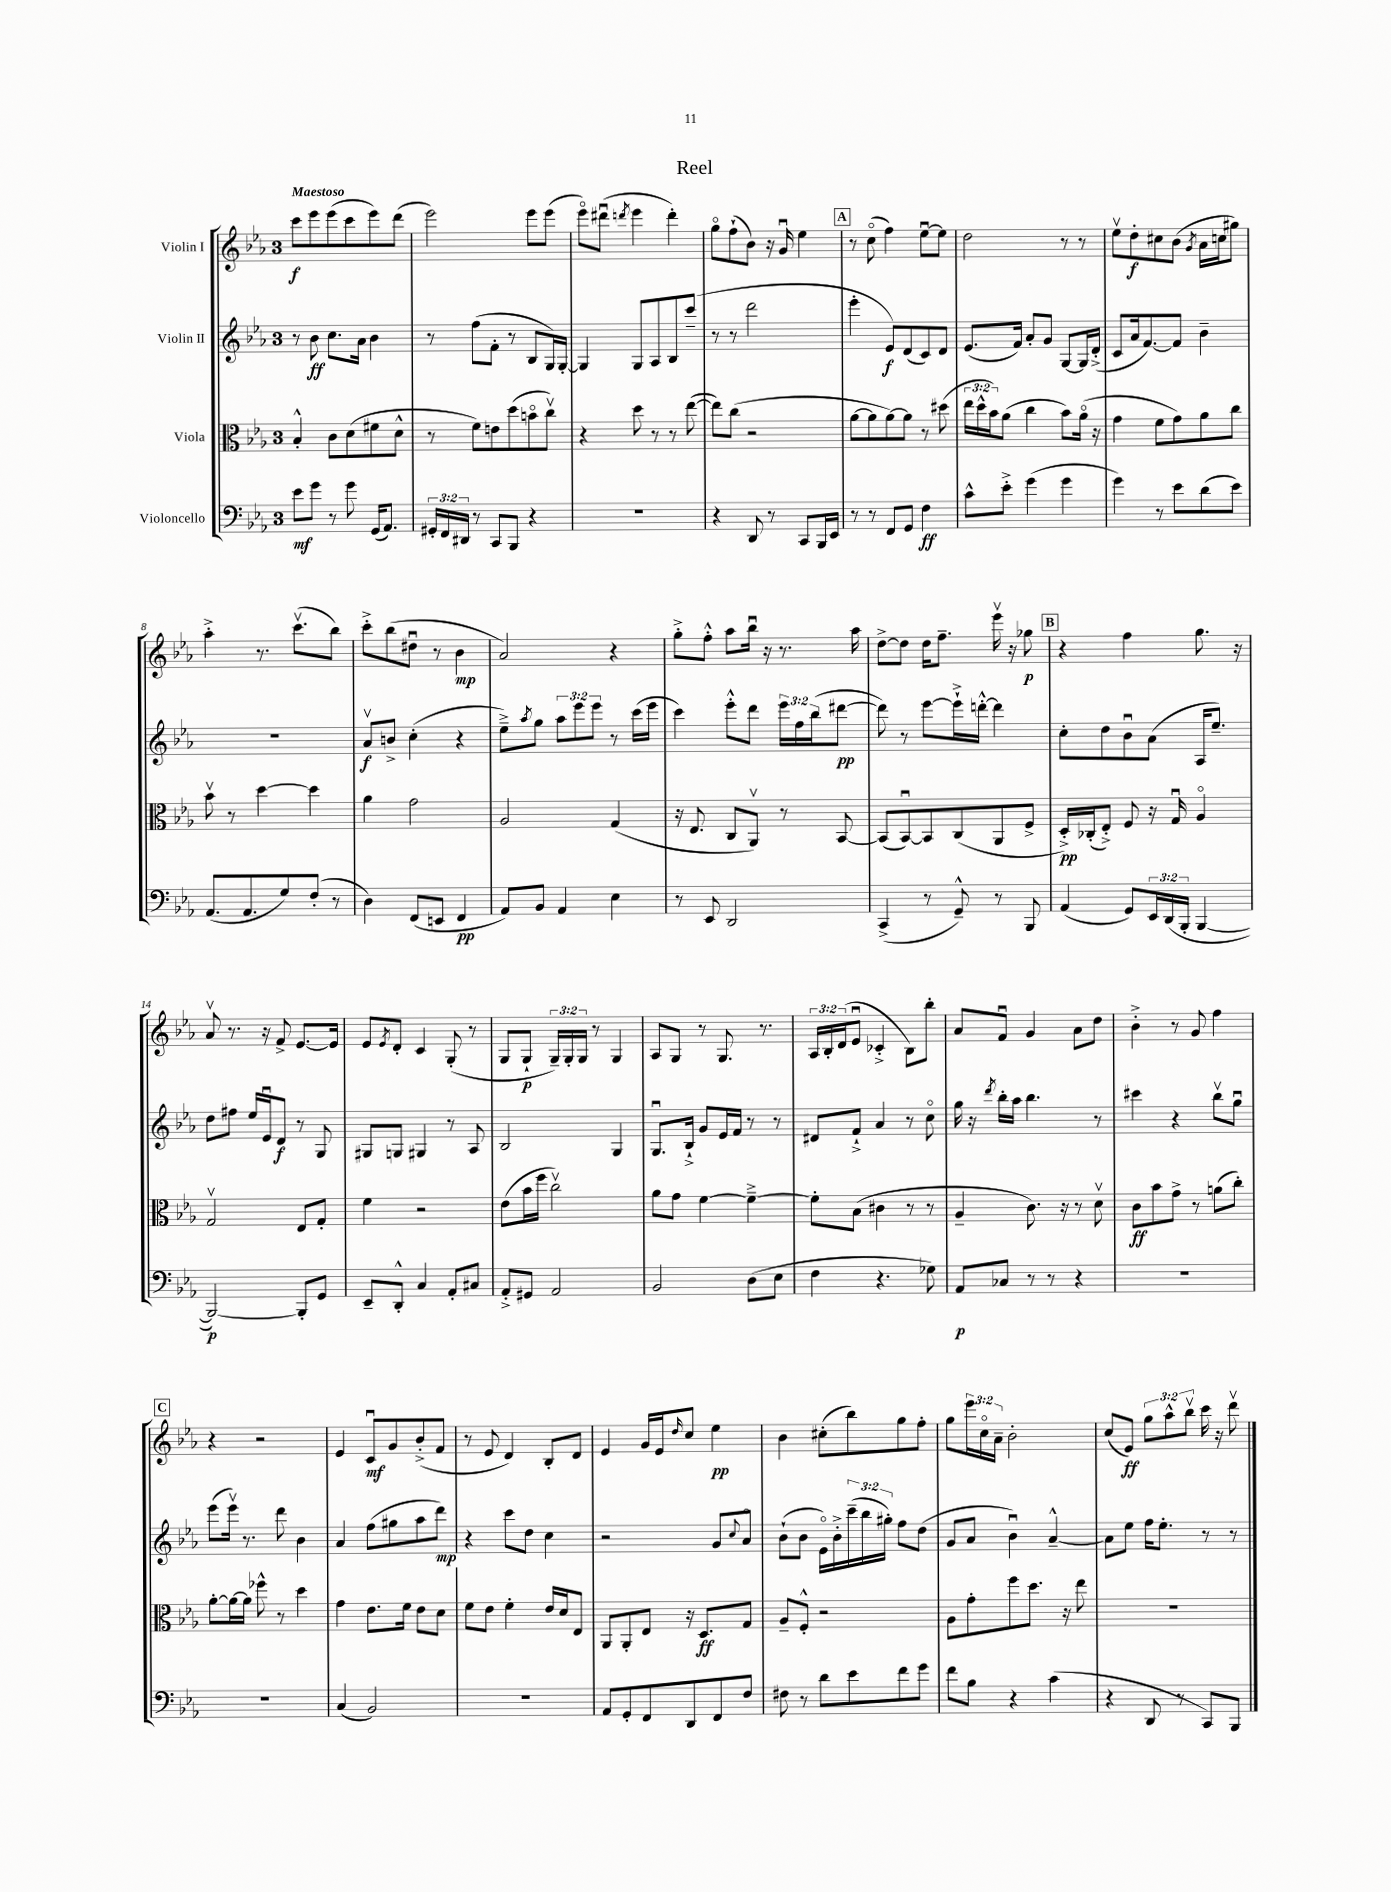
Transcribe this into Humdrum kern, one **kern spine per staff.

**kern	**kern	**kern	**kern
*staff4	*staff3	*staff2	*staff1
*clefF4	*clefC3	*clefG2	*clefG2
*k[b-e-a-]	*k[b-e-a-]	*k[b-e-a-]	*k[b-e-a-]
*M3/4	*M3/4	*M3/4	*M3/4
8e-	4B-'^^	8r	8ccc
8g	.	8b-	8eee-
8r	8c	8.cc	(8eee-
8g	(8d	.	8ccc
.	.	16a-	.
(16GG	8f#	4b-	8eee-)
8.AA-)	.	.	.
.	8d^^	.	(8ddd
=	=	=	=
24GG#'	8r	8r	2eee-)
24FF	.	.	.
24DD#	.	.	.
8r	8f)	(8ff	.
8CC	8e	8f'	.
8BBB-	(8dd	8r	.
4r	8bo	8B-	8eee-
.	8ccv)	16G)	(8eee-
.	.	[16G'	.
=	=	=	=
2.r	4r	4G]	8eee-o)
.	.	.	(8ddd#u
.	.	.	8qddd
.	8dd	8G	4eee-
.	8r	8A-	.
.	8r	8B-	4ddd')
.	([8ee-	(8ccc~	.
=	=	=	=
4r	8ee-])	8r	8ggo
.	(8cc	8r	(8ff`
8DD	2r	2ddd	8b-)
8r	.	.	16r
.	.	.	16gu
8CC	.	.	4ee-
16BBB-	.	.	.
16EE-	.	.	.
=	=	=	=
8r	[8a-	4eee-'	8r
8r	8a-]	.	(8cco
8FF	[8a-)	8e-)	4ff)
8GG	8a-]	(8d	.
4F	8r	8c)	[8ee-u
.	(8dd#	8d	8ee-]
=	=	=	=
8c^^	24ee-	(8.e-	2dd
.	24dd^^	.	.
.	24b-)	.	.
8e-'^	(8a-	.	.
.	.	16f)	.
(4g	4cc	8a-'	.
.	.	8g	.
4g	8b-)	[8G	8r
.	(16a-o	16G]	8r
.	16r	(16d'^	.
=	=	=	=
4g)	4g	8c	8ee-v
.	.	16a-	8dd'
.	.	[8.f)	.
8r	8f	.	8cc#
8e-	8g)	8f]	(8b-
.	.	.	8qg
(8d	8a-	4b-~	16a-
.	.	.	16cc
8e-)	8cc	.	8gg#)
=	=	=	=
(8.AA-	8b-v	2.r	4aa-'^
.	8r	.	.
8.AA-	.	.	.
.	[4dd	.	8.r
8G)	.	.	.
.	.	.	(8.cccv
(8F'	4dd]	.	.
8r	.	.	8bb-)
=	=	=	=
4D)	4a-	8a-v	8ccc'^
.	.	8b^	(8bb-
(8FF	2g	(4cc'	8dd#u
8EE	.	.	8r
4FF	.	4r	4b-
=	=	=	=
8AA-)	2A-	8ee-~^)	2a-)
.	.	8qaa-	.
8BB-	.	8gg	.
4AA-	.	12aa-	.
.	.	12eee-	.
.	.	12eee-	.
4E-	(4G	8r	4r
.	.	(16ccc	.
.	.	16eee-	.
=	=	=	=
8r	16r	4ccc)	8gg'^
.	8.E-	.	.
8EE-	.	.	8ff'^^
2DD	8C	8eee-'^^	8aa-
.	8AA-v)	8ddd	16bb-u
.	.	.	16r
.	8r	24eee-	8.r
.	.	24ff	.
.	.	(24bb-	.
.	[8BB-	[8ddd#	.
.	.	.	16aa-
=	=	=	=
(4CC^	(8BB-]	8ddd#])	[8dd^
.	[8BB-u)	8r	8dd]
8r	8BB-]	[8eee-	16dd
.	.	.	8.ff~
8GG~^^)	(8C	16eee-`^]	.
.	.	[16ddd'^^	.
8r	8AA-	4ddd]	16eee-v
.	.	.	16r
8BBB-	8F^	.	8gg-
=	=	=	=
(4AA-	16D'^)	8cc'	4r
.	(16C-'	.	.
.	8E-'^)	8dd	.
8GG)	8F	8b-u	4ff
24EE-	16r	(8a-	.
(24DD	.	.	.
.	16Gu	.	.
24BBB-'	.	.	.
[4BBB-	4A-o	16A-	8.gg
.	.	8.ee-~)	.
.	.	.	16r
=	=	=	=
2BBB-_)	2Gv	8dd	8a-v
.	.	8ff#	8.r
.	.	16ee-	.
.	.	16e-u	16r
.	.	8d	8f^
8BBB-']	8E-	8r	[8.e-
8GG	8G'	8G	.
.	.	.	16e-]
=	=	=	=
8EE-~	4f	8G#	8e-
.	.	.	8qe-
8DD'^^	.	8G	8d'
4C	2r	4G#	4c
8AA-'	.	8r	(8G'
8C#	.	8A-	8r
=	=	=	=
8AA-'^	(8e-	2B-	8G
8GG#	16b-	.	8G`
.	16ff	.	.
2AA-	2ccv)	.	24G~)
.	.	.	24G'
.	.	.	24G
.	.	.	8r
.	.	4G	4G
=	=	=	=
2BB-	8a-	8.Gu	8A-
.	8g	.	8G
.	.	16B-`^	.
.	[4f	8g	8r
.	.	16e-	8.G
.	.	16f	.
(8D	4f~^_	8r	.
.	.	.	8.r
8E-	.	8r	.
=	=	=	=
4F	8f']	8d#	24A-
.	.	.	24B-'
.	.	.	(24d
.	(8B-	8f`^	8e-u
4.r	4c#	4a-	4c-'^
.	8r	8r	8B-)
8G-)	8r	8cco	8bb-'
=	=	=	=
8AA-	4A-~	16gg	8a-
.	.	16r	.
.	.	8qddd	.
8C-	.	16bb-'	8fu
.	.	16aa-	.
8r	8.c)	4.bb-	4g
8r	.	.	.
.	16r	.	.
4r	8r	.	8a-
.	8dv	8r	8dd
=	=	=	=
2.r	8c	4ccc#	4b-'^
.	8b-	.	.
.	8g^	4r	8r
.	8r	.	8g
.	(8a	8bb-v	4ff
.	8cc')	8ggu	.
=	=	=	=
2.r	[8a-'	(8eee-	4r
.	16a-_	16eee-v)	.
.	16a-]	8.r	.
.	8ff-^^	.	2r
.	8r	8ddd	.
.	4dd	4b-	.
=	=	=	=
(4C	4g	4a-	4e-
2BB-)	8.e-	(8ff	8cu
.	.	8gg#	8g
.	16f	.	.
.	8e-	8aa-	(8b-'^
.	8d	8ddd)	8f
=	=	=	=
2.r	8f	4r	8r
.	8e-	.	8e-
.	4f'	8ccc	4d)
.	.	8dd	.
.	16e-	4cc	8B-'
.	16d	.	.
.	8E-	.	8d
=	=	=	=
8AA-	8AA-	2r	4e-
8GG'	8AA-'	.	.
8FF	8E-	.	16g
.	.	.	16e-
.	.	.	16qqdd
8DD	16r	.	8cc
.	8.D	.	.
8FF	.	8g	4ee-
.	.	8qqcc	.
8F	8G	8a-o	.
=	=	=	=
8F#	8A-~	(8b-`	4b-
8r	8F'^^	8b-	.
8d	2r	16e-o)	(8cc#'
.	.	16b-'^	.
8e-	.	(24ccc~	8bb-)
.	.	24bb-	.
.	.	24gg#')	.
8f	.	8ff	8gg
8g	.	(8dd	8ff'
=	=	=	=
8f	8A-	8g	8gg
8B-	8g'	8a-	24eee-
.	.	.	24cco
.	.	.	24a-~
4r	8ff	4b-u)	2b-'
.	8.dd	.	.
(4c	.	[4a-~^^	.
.	16r	.	.
.	8ee-	.	.
=	=	=	=
4r	2.r	8a-]	(8cc
.	.	8ee-	8e-)
8DD	.	16ff	12gg
.	.	8.ee-'	.
.	.	.	12aa-^^
8r	.	.	.
.	.	.	12bb-v
8CC)	.	8r	16ccc
.	.	.	16r
8BBB-	.	8r	8dddv
==	==	==	==
*-	*-	*-	*-
